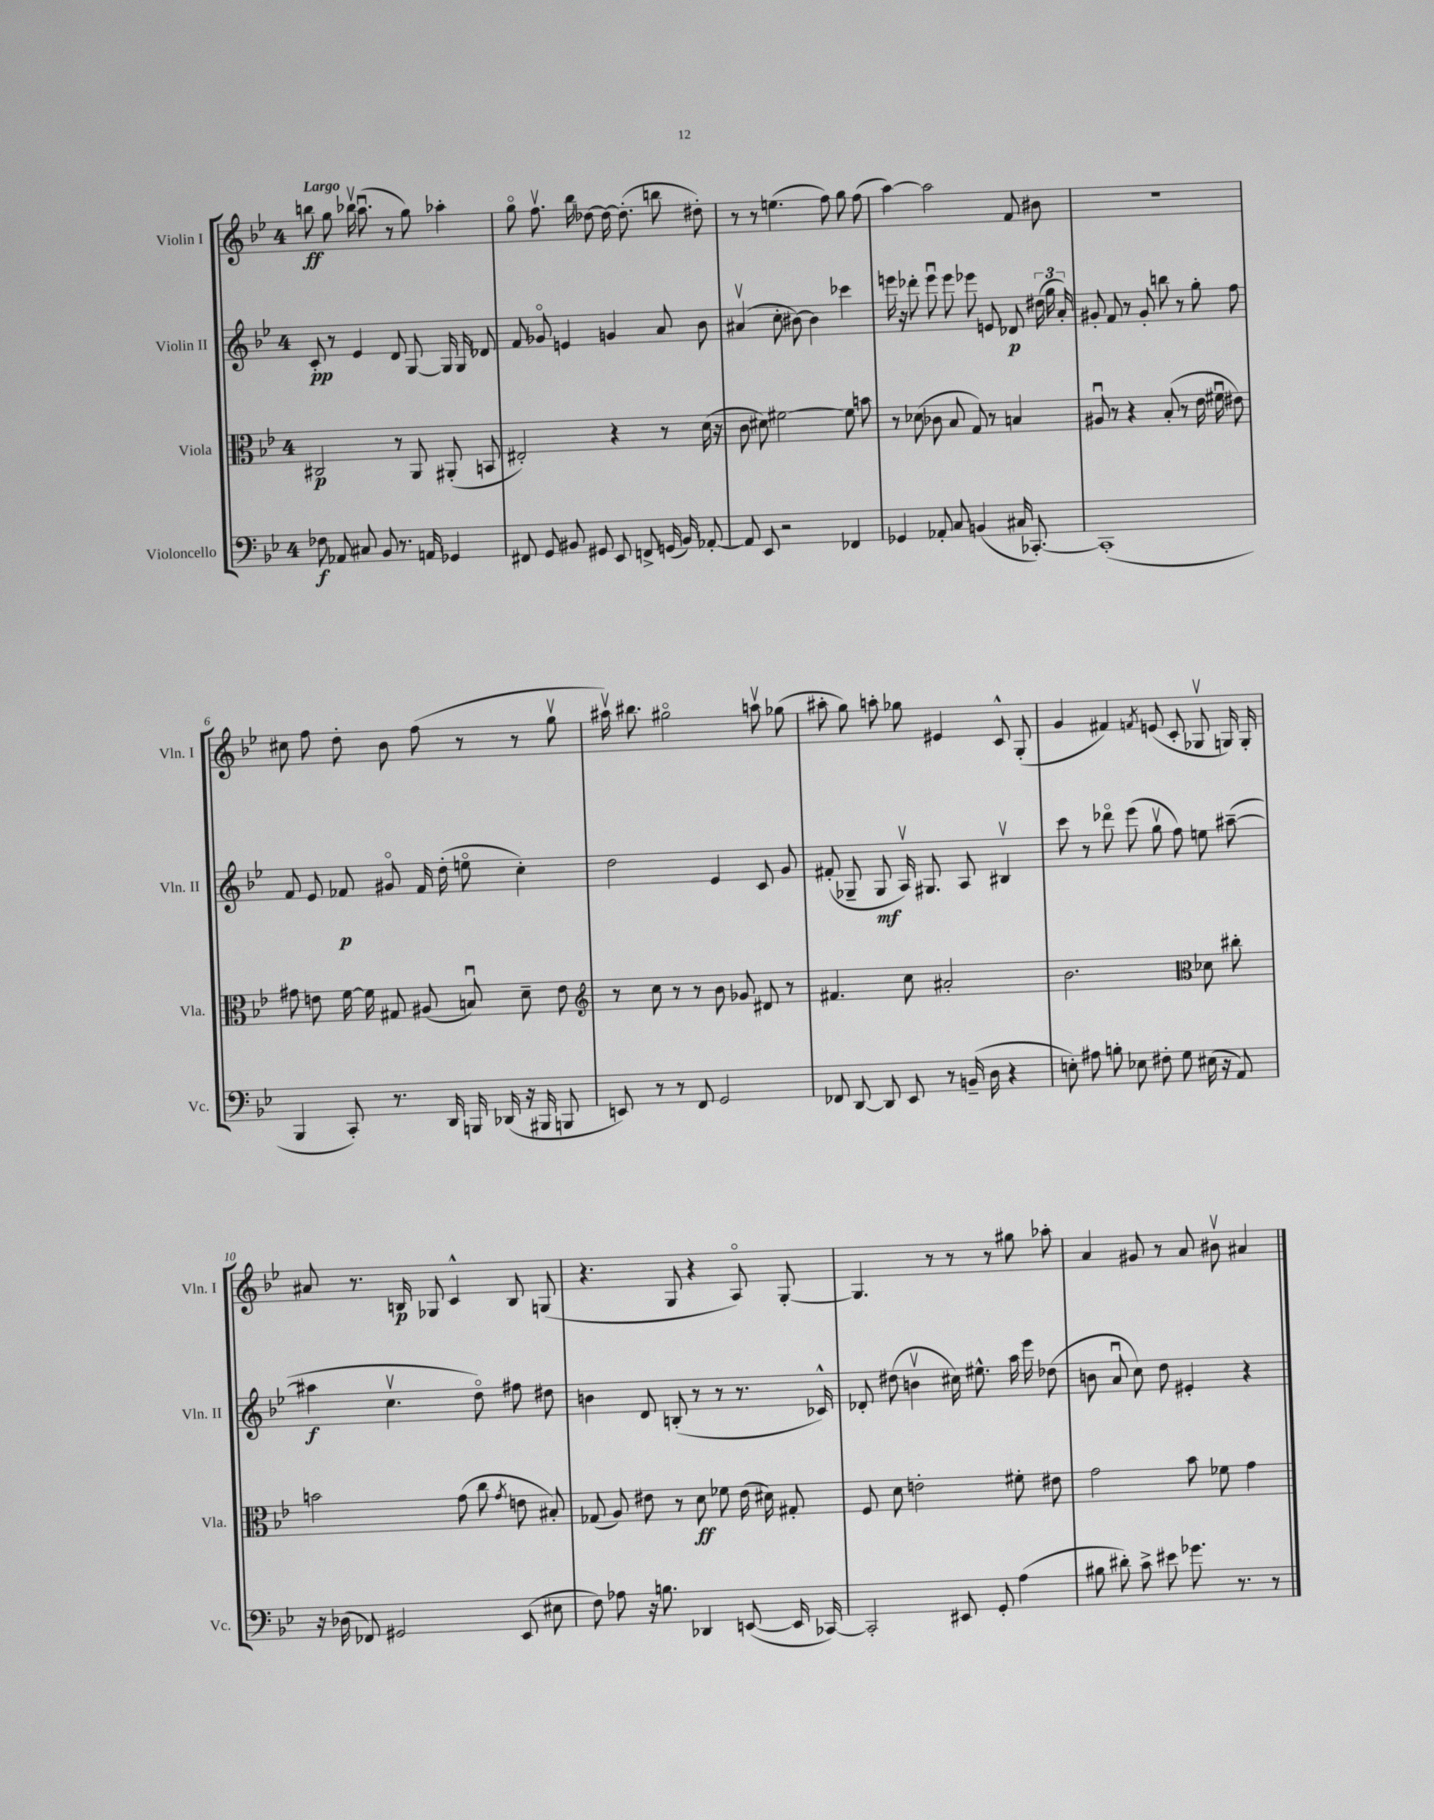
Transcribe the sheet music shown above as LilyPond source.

<<
\new StaffGroup <<
\new Staff = "s0" \with { instrumentName = "Violin I" shortInstrumentName = "Vln. I" } {
    \clef treble \key bes \major \once \override Staff.TimeSignature.style = #'single-digit \time 4/4 \tempo "Largo"
    \autoBeamOff b''8\ff g''8 bes''16\upbow a''8.\downbow( r8 g''8) aes''4-. |
    g''8\flageolet f''8.\upbow bes''16 des''8~ des''16~ des''8.-.( b''8 dis''8-.) |
    r8 r8 e''4.( f''8) g''8 f''8( |
    a''4~) a''2 f'8 bis'8 |
    r1 |
    cis''8 f''8 d''8-. bes'8 f''8( r8 r8 g''8\upbow |
    ais''16\upbow) bis''8. gis''2\flageolet a''8\upbow ges''8( |
    ais''8-. g''8) a''8-. ges''8 eis'4 c'8-^ g8-.( |
    g'4 fis'4) \acciaccatura { f'8 } e'8( c'8-. ges8\upbow g16) g16-. |
    ais'8 r8. b16\p ges8 c'4-^ b8 g8( |
    r4. g8 r4 a8\flageolet) g8~-. |
    g4. r8 r8 r8 gis''8 aes''8-. |
    a'4 gis'8 r8 a'8 bis'8\upbow ais'4 \bar "|." |
}
\new Staff = "s1" \with { instrumentName = "Violin II" shortInstrumentName = "Vln. II" } {
    \clef treble \key bes \major \once \override Staff.TimeSignature.style = #'single-digit \time 4/4
    \autoBeamOff c'8-.\pp r8 ees'4 d'8 g8~ g16 g16 des'8 |
    f'8 ges'8\flageolet e'4 g'4 a'8 bes'8 |
    ais'4\upbow( c''8-. bis'8~) bis'4 ces'''4 |
    e'''16 r16 des'''8-. e'''8\downbow e'''8 ees'''8 e'8 des'8\p \tuplet 3/2 { dis''16( g''16 a'16-.) } |
    gis'8-. f'8 r8 gis'8-. b''8 r8 g''8-. f''8 |
    f'8 ees'8 fes'8\p gis'8\flageolet fes'16 d''16-.( e''8\flageolet c''4-.) |
    d''2 ees'4 c'8 g'8 |
    fis'8-.( ges8-- ges8\mf a16\upbow) gis8. a8 bis4\upbow |
    c'''8 r8 des'''8\flageolet ees'''8( g''8\upbow f''8) e''8 ais''8~--( |
    ais''4\f c''4.\upbow d''8\flageolet) fis''8 dis''8 |
    b'4 d'8 b8-.( r8 r8 r8. ces'16-^) |
    des'8-. dis''8( b'4\upbow cis''16) eis''8.-^ a''16 ees'''16 des''8( |
    b'8 a'8\downbow c''8) d''8 eis'4-. r4 \bar "|." |
}
\new Staff = "s2" \with { instrumentName = "Viola" shortInstrumentName = "Vla." } {
    \clef alto \key bes \major \once \override Staff.TimeSignature.style = #'single-digit \time 4/4
    \autoBeamOff cis2\p r8 a,8 ais,8-.( b,8 |
    eis2-.) r4 r8 d'16( r16 |
    c'8 dis'8) fis'2~ fis'8 b'8 |
    r8 des'8( ces'8 bes8 g8) r8 b4 |
    ais8\downbow r8 r4 bes8-.( r8 ees'16 fis'16\downbow eis'8) |
    gis'8 e'8 f'16~ f'16 gis8 ais8( b8\downbow) d'8-- e'8 |
    \clef treble r8 c''8 r8 r8 bes'8 ges'8 dis'8 r8 |
    fis'4. c''8 ais'2-. |
    bes'2. \clef alto des'8 cis''8-. |
    b'2 g'8( c''8 \acciaccatura { g'8 } e'8 bis8-.) |
    ges8( a8) eis'8 r8 d'8\ff fes'8 eis'16( dis'16) gis8-. |
    f8 d'8 e'2-. fis'8-. eis'8 |
    g'2 bes'8 fes'8 g'4 \bar "|." |
}
\new Staff = "s3" \with { instrumentName = "Violoncello" shortInstrumentName = "Vc." } {
    \clef bass \key bes \major \once \override Staff.TimeSignature.style = #'single-digit \time 4/4
    \autoBeamOff fes8\f aes,8 cis8 bes,8 r8. a,16 ges,4 |
    fis,8 g,8 bis,8 gis,8 ees,8 f,8-> g,16( bis,16) aes,8~-. |
    aes,8 ees,8 r2 fes,4 |
    ges,4 aes,8-. c8 b,4( cis16 ces,8.~-.) |
    ces,1-.( |
    bes,,4 c,8-.) r8. d,16 b,,16 des,16( r16 bis,,16 b,,8 |
    e,8) r8 r8 f,8 g,2 |
    fes,8 d,8~ d,8 ees,8 r8 b,16--( d16 r4 |
    e8-.) ais8 b8-. ees8 fis8-. g8 eis16( r16 a,8) |
    r16 des16( fes,8) gis,2 ees,8( eis8 |
    f8) aes8 r16 b8. des,4 e,8~( e,16 ces,16~) |
    ces,2-. eis,8 g,8-. a4( |
    bis8 dis'8-.) c'8-> eis'8 ges'8. r8. r8 \bar "|." |
}
>>
>>
